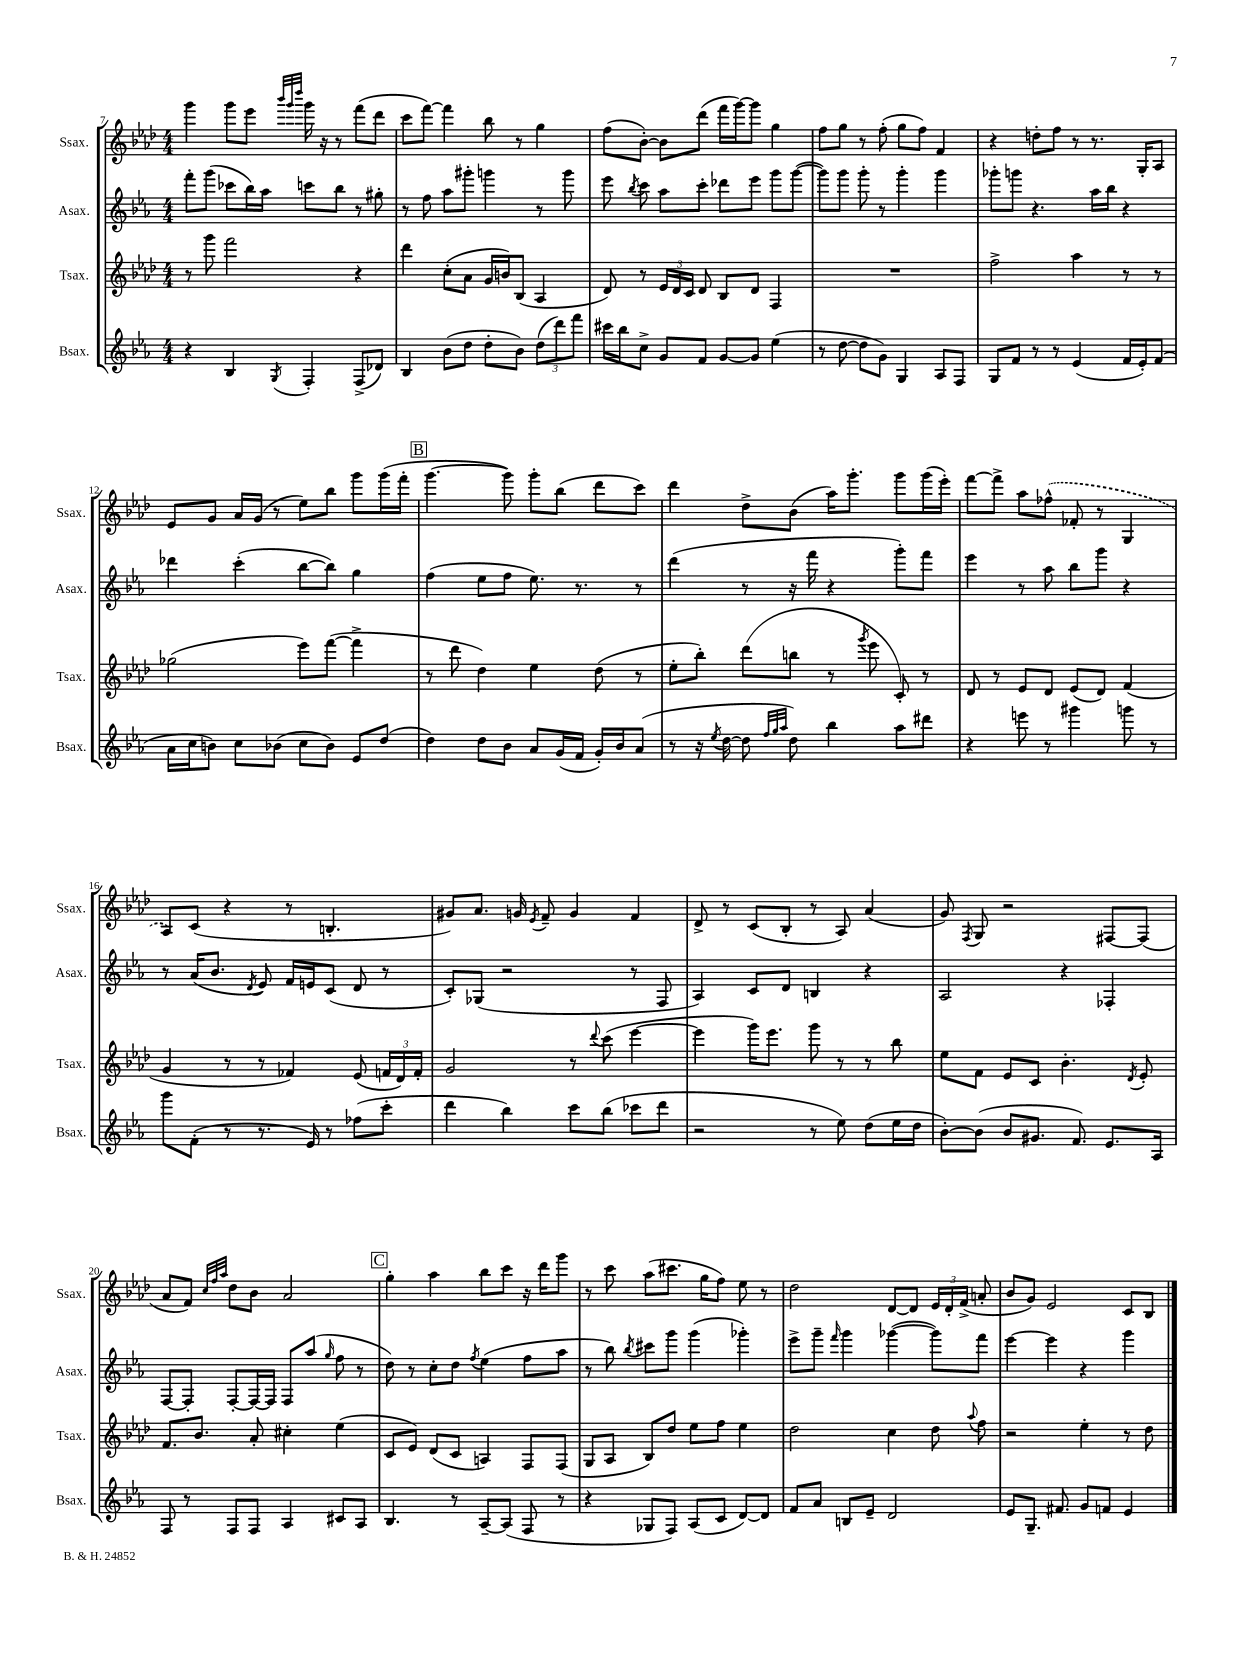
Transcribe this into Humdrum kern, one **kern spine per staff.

**kern	**kern	**kern	**kern
*staff4	*staff3	*staff2	*staff1
*clefG2	*clefG2	*clefG2	*clefG2
*k[b-e-a-]	*k[b-e-a-d-]	*k[b-e-a-]	*k[b-e-a-d-]
*M4/4	*M4/4	*M4/4	*M4/4
4r	8r	8fff'	4ggg
.	8ggg	(8ggg	.
4B-	2fff	8ccc-	8ggg
.	.	16bb-)	8eee-
.	.	16aa-	.
.	.	.	32qqbbb-
.	.	.	32qqggg
8qG	.	.	32qqdddd-
4F'	.	8ccc	16ggg
.	.	.	16r
.	.	8bb-	8r
(8F^	4r	8r	(8fff
8d-)	.	8gg#'	8ddd-
=	=	=	=
4B-	4ddd-	8r	8ccc
.	.	8ff	[8fff)
(8b-	(8cc'	8aa-	4fff]
8dd	8a-	8ggg#'	.
8dd'	16g	4ggg	8bb-
.	16b)	.	.
8b-)	(8B-	.	8r
(12dd	4A-	8r	4gg
12ddd)	.	.	.
.	.	8ggg	.
12fff	.	.	.
=	=	=	=
16ccc#	8d-)	8eee-	(8ff
16bb-	.	.	.
.	.	8qbb-	.
8cc^	8r	8ccc	[8b-')
8g	24e-	8aa-	8b-]
.	24d-	.	.
.	24c	.	.
8f	8d-	8ccc'	(8ddd-
[8g	8B-	8ddd-	16fff
.	.	.	[16ggg)
8g]	8d-	8eee-	8ggg]
(4ee-	4F	8ggg	4gg
.	.	([8ggg	.
=	=	=	=
8r	1r	8ggg])	8ff
[8dd	.	8ggg	8gg
8dd]	.	8ggg'	8r
8g)	.	8r	(8ff'
4G	.	4ggg'	8gg
.	.	.	8ff)
8A-	.	4ggg	4f
8F	.	.	.
=	=	=	=
8G	2ff^	8ggg-'	4r
8f	.	8ggg	.
8r	.	4.r	8dd'
8r	.	.	8ff
(4e-	4aa-	.	8r
.	.	16aa-	8.r
.	.	16bb-	.
16f	8r	4r	.
16e-')	.	.	16G'
(8f	8r	.	8A-
=	=	=	=
16a-	(2gg-	4ddd-	8e-
16cc	.	.	.
8b)	.	.	8g
8cc	.	(4ccc'	16a-
.	.	.	(16g
(8b-	.	.	8r
8cc	8eee-)	[8bb-	8ee-)
8b-)	([8fff	8bb-])	8bb-
8e-	4fff^]	4gg	8ggg
(8dd	.	.	(16ggg
.	.	.	16fff'
=	=	=	=
4dd)	8r	(4ff	[4.ggg
.	8ddd-	.	.
8dd	4dd-)	8ee-	.
8b-	.	8ff	8ggg])
8a-	4ee-	8.ee-)	8ggg'
(16g	.	.	(8bb-
16f	.	8.r	.
16g')	(8dd-	.	8ddd-
16b-	.	.	.
(8a-	8r	8r	8ccc)
=	=	=	=
8r	8ee-'	(4ddd	4ddd-
16r	8bb-')	.	.
8qee-	.	.	.
[16dd	.	.	.
8dd]	(8ddd-	8r	8dd-^
32qqff	.	.	.
32qqgg	.	.	.
32qqaa-	.	.	.
8dd)	8bb	16r	(8b-
.	.	16fff	.
4bb-	8r	4r	16aa-)
.	.	.	8.ggg'
.	8qggg	.	.
.	8eee-	.	.
8aa-	8c')	8ggg')	8ggg
8ddd#	8r	8fff	(16ggg
.	.	.	16eee-')
=	=	=	=
4r	8d-	4eee-	[8fff
.	8r	.	8fff^]
8eee	8e-	8r	8aa-
8r	8d-	8aa-	(8ff-^^
4ggg#	(8e-	8bb-	8f-'
.	8d-)	8ggg	8r
8ggg	(4f	4r	4G
8r	.	.	.
=	=	=	=
8ggg	4g	8r	8A-)
(8f'	.	(16a-	(8c
.	.	8.b-	.
8r	8r	.	4r
.	.	8qd	.
8.r	8r	8e-)	.
.	4f-)	16f	8r
16e-)	.	16e	.
8r	.	(8c	4.B'
(8ff-	(8e-	8d	.
8ccc'	24f	8r	.
.	24d-)	.	.
.	24f'	.	.
=	=	=	=
4ddd	2g	8c')	8g#)
.	.	(8G-	8.a-
4bb-)	.	2r	.
.	.	.	16g
.	.	.	8qe-
.	.	.	8f~
8ccc	8r	.	4g
.	8qqddd-	.	.
(8bb-	(8ccc	.	.
8ccc-	[4eee-	8r	4f
8ddd	.	8F	.
=	=	=	=
2r	4eee-]	4A-)	8d-^
.	.	.	8r
.	16ggg)	8c	(8c
.	8.eee-	.	.
.	.	8d	8B-'
8r	8ggg	4B	8r
8ee-)	8r	.	8A-)
(8dd	8r	4r	(4a-
16ee-	8bb-	.	.
16dd	.	.	.
=	=	=	=
[8b-')	8ee-	2A-	8g)
.	.	.	8qF
(8b-]	8f	.	8G
8b-	8e-	.	2r
8.g#	8c	.	.
.	4.b-'	4r	.
8.f)	.	.	.
8.e-	.	4F-'	[8F#
.	8qd-	.	.
.	8e-'	.	(8F#]
16A-	.	.	.
=	=	=	=
8F	8.f	[8F	8a-
8r	.	8F']	8f)
.	8.b-	.	.
.	.	.	32qqcc
.	.	.	32qqff
.	.	.	32qqaa-
8F	.	[8F'	8dd-
8F	8a-'	16F_	8b-
.	.	16F]	.
4A-	4cc#'	8F	2a-
.	.	(8aa-	.
.	.	16qqgg	.
8c#	(4ee-	8ff	.
8A-	.	8r	.
=	=	=	=
4.B-	8c	8dd)	4gg'
.	8e-)	8r	.
.	(8d-	8cc'	4aa-
8r	8c	8dd	.
.	.	8qff	.
[8A-~	4A)	(4ee-	8bb-
(8A-]	.	.	8ccc
8F	8F	8ff	16r
.	.	.	16ddd-
8r	(8F	8aa-	8ggg
=	=	=	=
4r	8G	8r	8r
.	8A-	8bb-)	8ccc
.	.	8qbb-	.
8G-	8B-)	8ccc#	(8aa-
8F)	8dd-	8ggg	8.ccc#
(8A-	8ee-	(4ggg	.
.	.	.	16gg
8c	8ff	.	8ff)
[8d)	4ee-	4ggg-')	8ee-
8d]	.	.	8r
=	=	=	=
8f	2dd-	8eee-^	2dd-
8a-	.	8ggg~	.
.	.	16qqfff	.
8B	.	4ggg	.
8e-~	.	.	.
2d	4cc	([4ggg-	[8d-
.	.	.	8d-]
.	8dd-	8ggg-])	24e-
.	.	.	24d-'
.	.	.	(24f^
.	8qqaa-	.	.
.	8ff	8fff	8a'
=	=	=	=
8e-	2r	[4eee-	8b-
8.G~	.	.	8g)
.	.	4eee-]	2e-
8.f#	.	.	.
8g	4ee-'	4r	.
8f	.	.	.
4e-	8r	4ggg	8c
.	8dd-	.	8B-
==	==	==	==
*-	*-	*-	*-
